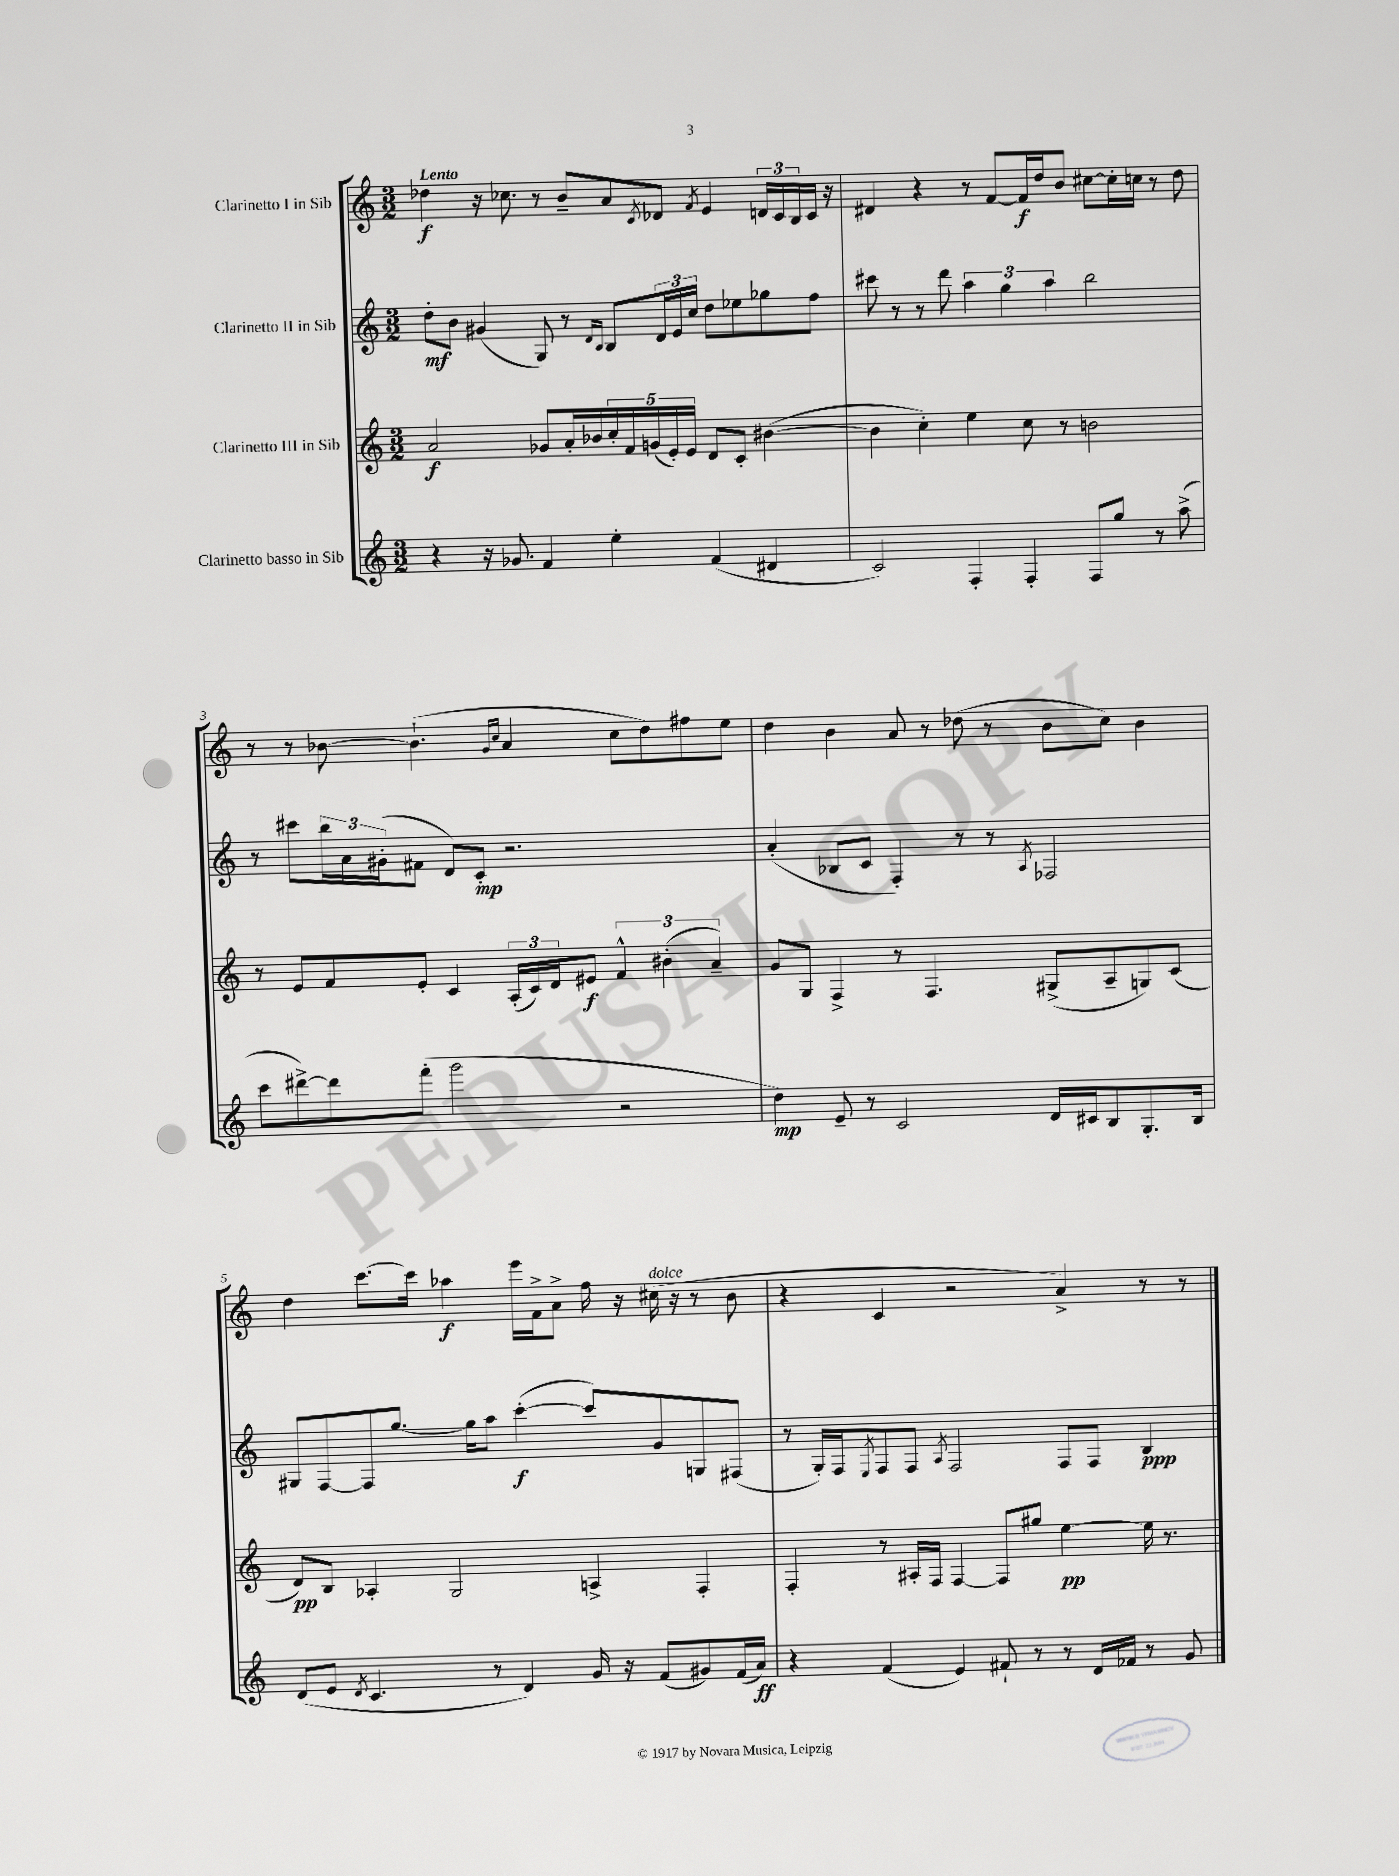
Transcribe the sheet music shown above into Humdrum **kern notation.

**kern	**dynam	**kern	**dynam	**kern	**dynam	**kern	**dynam
*part4	*part4	*part3	*part3	*part2	*part2	*part1	*part1
*staff4	*staff4	*staff3	*staff3	*staff2	*staff2	*staff1	*staff1
*I"Clarinetto basso in Sib	*	*I"Clarinetto III in Sib	*	*I"Clarinetto II in Sib	*	*I"Clarinetto I in Sib	*
*clefG2	*	*clefG2	*	*clefG2	*	*clefG2	*
*k[]	*	*k[]	*	*k[]	*	*k[]	*
*M3/2	*	*M3/2	*	*M3/2	*	*M3/2	*
=1	=1	=1	=1	=1	=1	=1	=1
!	!	!	!	!	!	!LO:TX:a:B:t=Lento	!
4r	.	2a/	f	8dd'\L	mf	4dd-X\	f
.	.	.	.	8b\J	.	.	.
16r	.	.	.	(4g#X/	.	16r	.
8.g-X/	.	.	.	.	.	8.cc-X\	.
4f/	.	8g-X/L	.	8G/)	.	8r	.
.	.	16a'/L	.	8r	.	8b~/L	.
.	.	16b-X/	.	.	.	.	.
.	.	.	.	16qqd/LL	.	.	.
.	.	.	.	16qqB/JJ	.	.	.
4ee'\	.	20cc'/	.	8B/L	.	8a/	.
.	.	20f/	.	.	.	.	.
.	.	(20gn/	.	.	.	.	.
.	.	.	.	.	.	8qc/	.
.	.	.	.	24d/L	.	8d-X/J	.
.	.	20e'/)	.	.	.	.	.
.	.	.	.	24e/	.	.	.
.	.	20e/JJ	.	.	.	.	.
.	.	.	.	24cc/JJ	.	.	.
.	.	.	.	.	.	8qf/	.
(4f/	.	8d/L	.	8dd\L	.	4e/	.
.	.	8c'/J	.	8ee-X\	.	.	.
4d#X/	.	([4b#X\	.	8gg-X\	.	24dn/LL	.
.	.	.	.	.	.	24c/	.
.	.	.	.	.	.	24B/	.
.	.	.	.	8ff\J	.	16c/JJ	.
.	.	.	.	.	.	16r	.
=2	=2	=2	=2	=2	=2	=2	=2
2c/)	.	4b#\]	.	8ccc#X\	.	4d#X/	.
.	.	.	.	8r	.	.	.
.	.	4cc'\)	.	8r	.	4r	.
.	.	.	.	8ddd\	.	.	.
4F'/	.	4ee\	.	6aa\	.	8r	.
.	.	.	.	.	.	[8f/L	.
.	.	.	.	6gg\	.	.	.
4F'/	.	8cc\	.	.	.	16f/L]	f
.	.	.	.	.	.	16dd/J	.
.	.	.	.	6aa\	.	.	.
.	.	8r	.	.	.	8b/J	.
8F/L	.	2bn\	.	2bb\	.	[8cc#X\L	.
8gg/J	.	.	.	.	.	16cc#'\L]	.
.	.	.	.	.	.	16ccn\JJ	.
8r	.	.	.	.	.	8r	.
(8aa^\	.	.	.	.	.	8dd\	.
!!LO:LB:g=z
=3	=3	=3	=3	=3	=3	=3	=3
8ccc\L	.	8r	.	8r	.	8r	.
[8ddd#X^\)	.	8e/L	.	8ccc#X\L	.	8r	.
8ddd#\]	.	8f/	.	24bb\L	.	[8b-X\	.
.	.	.	.	24a\	.	.	.
.	.	.	.	(24g#X'\J	.	.	.
(8fff'\J	.	8e'/J	.	8f#X\J	.	(4.b-`\]	.
2ggg\	.	4c/	.	8d/L)	.	.	.
.	.	.	.	8c'/J	mp	.	.
.	.	.	.	.	.	16qqg/LL	.
.	.	.	.	.	.	16qqcc/JJ	.
.	.	(24A'/LL	.	2.r	.	4a/	.
.	.	24c/)	.	.	.	.	.
.	.	24d/J	.	.	.	.	.
.	.	8e#X/J	f	.	.	.	.
2r	.	6f^^/	.	.	.	8cc\L	.
.	.	.	.	.	.	8dd\)	.
.	.	(6b#X'\	.	.	.	.	.
.	.	.	.	.	.	8ff#X\	.
.	.	6a~/)	.	.	.	.	.
.	.	.	.	.	.	8ee\J	.
=4	=4	=4	=4	=4	=4	=4	=4
4dd\)	mp	8g/L	.	(4a'/	.	4dd\	.
.	.	8G/J	.	.	.	.	.
8e~/	.	4F^/	.	8B-X/L	.	4b\	.
8r	.	.	.	8c/J	.	.	.
2c/	.	8r	.	4F'/)	.	8a/	.
.	.	4.F/	.	.	.	8r	.
.	.	.	.	8r	.	(8dd-X\	.
.	.	.	.	8r	.	8r	.
.	.	.	.	8qA/	.	.	.
16d/LL	.	(8G#X^/L	.	2F-X/	.	8b\L	.
16c#X/J	.	.	.	.	.	.	.
8B/	.	8A~/	.	.	.	8cc\J)	.
8.G'/	.	8Gn/)	.	.	.	4b\	.
.	.	(8c/J	.	.	.	.	.
16B/Jk	.	.	.	.	.	.	.
!!LO:LB:g=z
=5	=5	=5	=5	=5	=5	=5	=5
(8d/L	.	8d/L)	pp	8G#X/L	.	4dd\	.
8e/J	.	8B/J	.	[8F/	.	.	.
8qd/	.	.	.	.	.	.	.
4.c/	.	4A-X'/	.	8F/]	.	[8.ccc\L	.
.	.	.	.	[8.gg/J	.	.	.
.	.	.	.	.	.	16ccc\Jk]	.
.	.	2G/	.	.	.	4aa-X\	f
.	.	.	.	16gg\KL]	.	.	.
8r	.	.	.	8aa\J	.	.	.
4d/)	.	.	.	([4ccc'\	f	16eee\LL	.
.	.	.	.	.	.	16f^\J	.
.	.	.	.	.	.	8a^\J	.
16g/	.	4An^/	.	8ccc/L])	.	16ff\	.
16r	.	.	.	.	.	16r	.
!	!	!	!	!	!	!LO:TX:a:i:t=dolce	!
(8f/L	.	.	.	8g/	.	(16cc#X\	.
.	.	.	.	.	.	16r	.
8g#X/)	.	4F'/	.	8Gn/	.	8r	.
(16f/L	.	.	.	(8F#X/J	.	8b\	.
16a/JJ)	ff	.	.	.	.	.	.
=6	=6	=6	=6	=6	=6	=6	=6
4r	.	4F'/	.	8r	.	4r	.
.	.	.	.	16G'/LL)	.	.	.
.	.	.	.	16F/J	.	.	.
.	.	.	.	8qE/	.	.	.
(4f/	.	8r	.	8F/	.	4c/	.
.	.	16A#X'/LL	.	8F/J	.	.	.
.	.	16F/JJ	.	.	.	.	.
.	.	.	.	8qA/	.	.	.
4e/)	.	[4F/	.	2F/	.	2r	.
8f#X`/	.	8F/L]	.	.	.	.	.
8r	.	8gg#X/J	.	.	.	.	.
8r	.	[4ee\	pp	8F/L	.	4a^/)	.
16d/LL	.	.	.	8F/J	.	.	.
16f-X/JJ	.	.	.	.	.	.	.
8r	.	16ee\]	.	4B/	ppp	8r	.
.	.	8.r	.	.	.	.	.
8g/	.	.	.	.	.	8r	.
==	==	==	==	==	==	==	==
*-	*-	*-	*-	*-	*-	*-	*-
